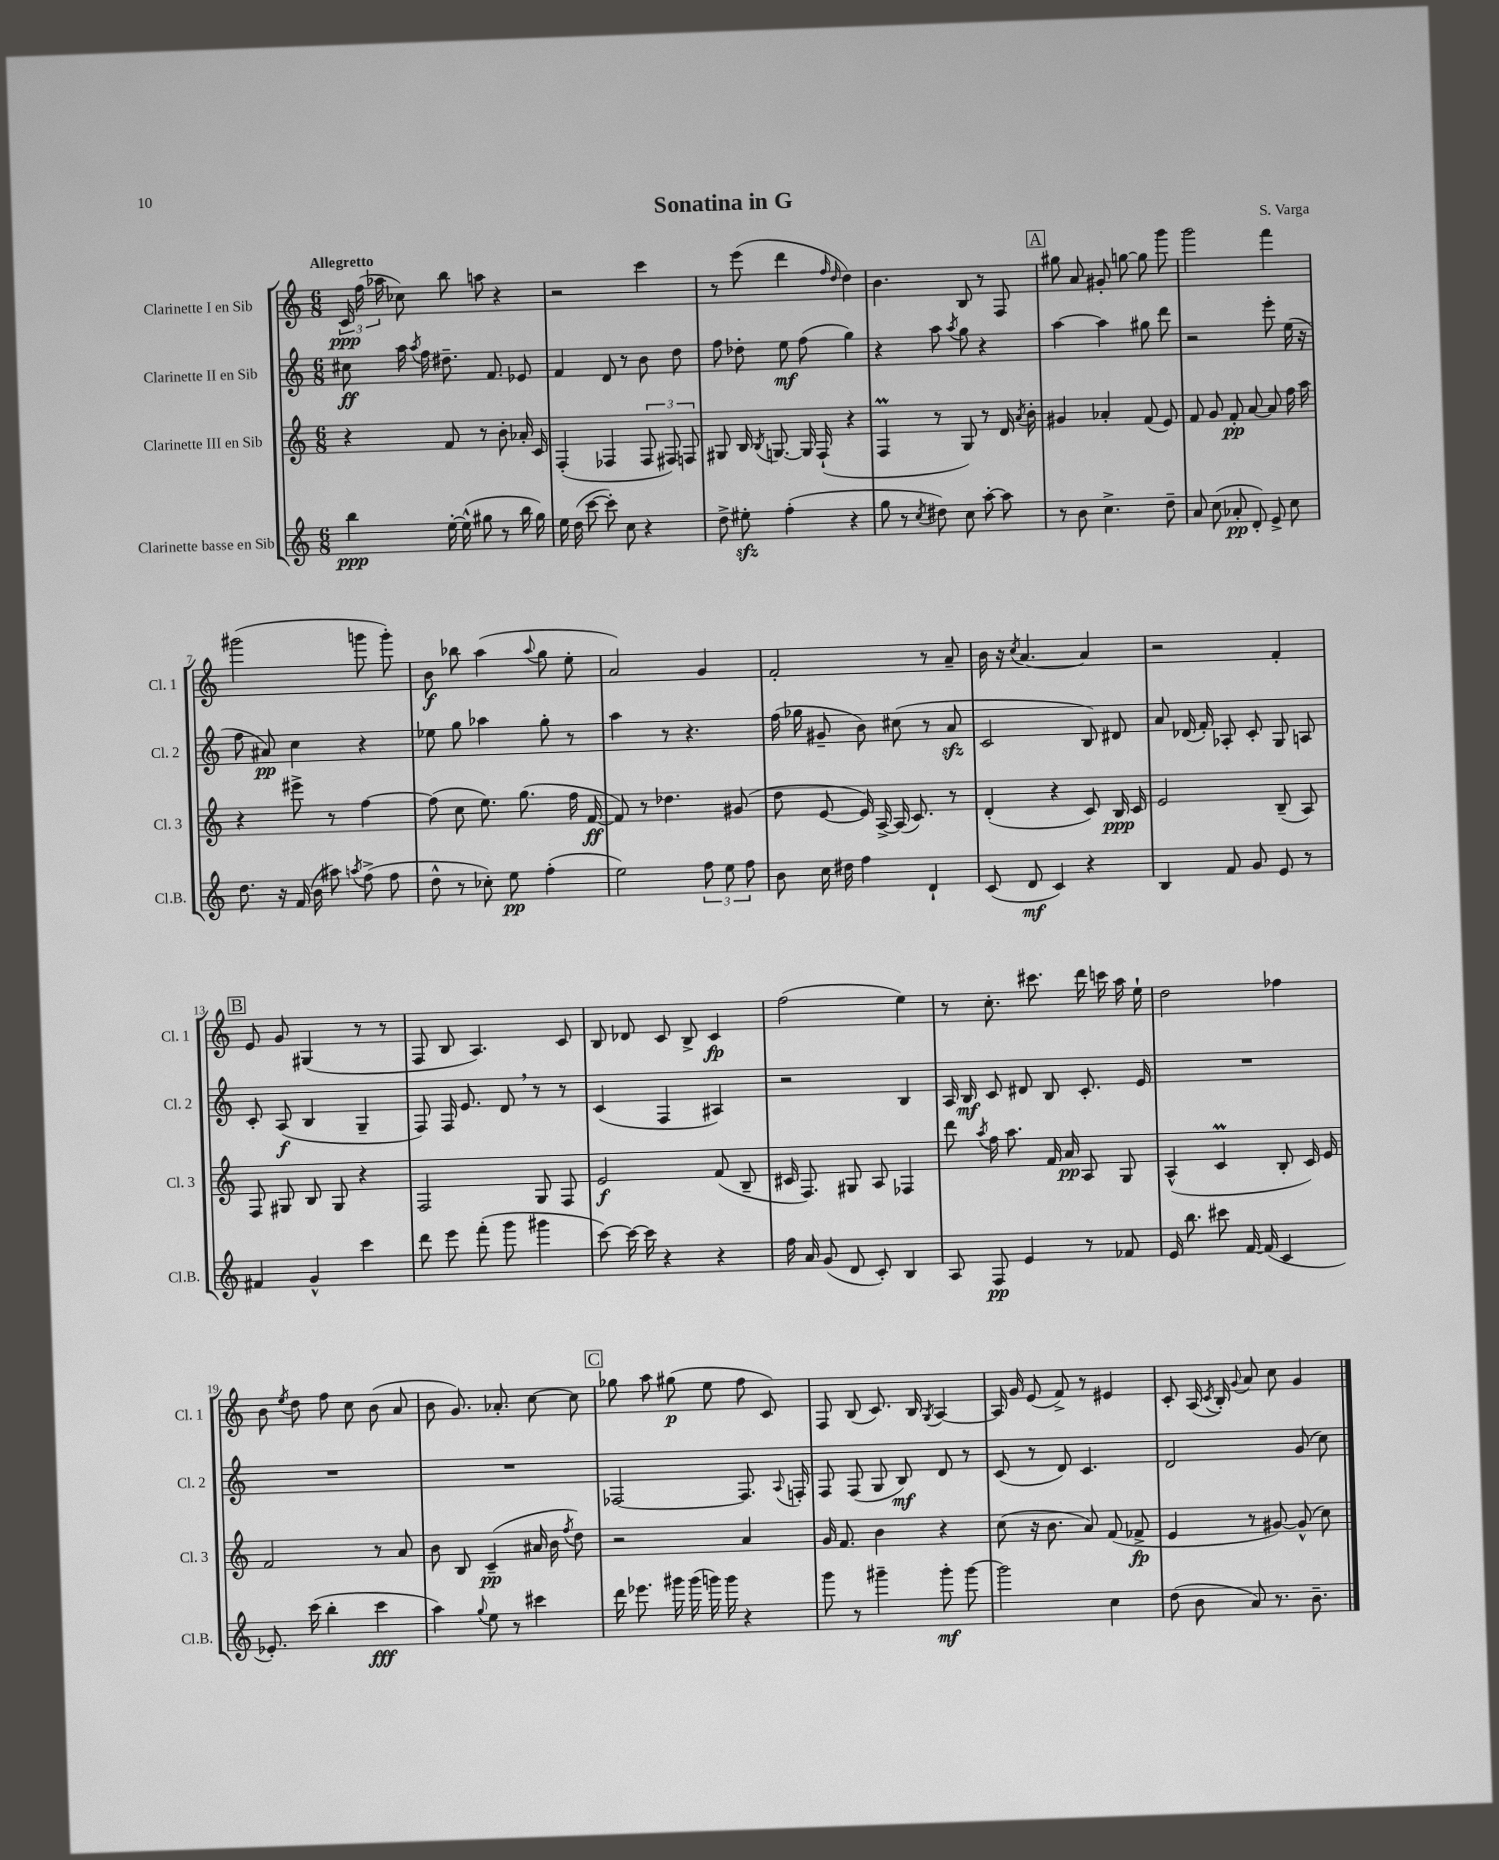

**kern	**kern	**kern	**kern
*staff4	*staff3	*staff2	*staff1
*clefG2	*clefG2	*clefG2	*clefG2
*k[]	*k[]	*k[]	*k[]
*M6/8	*M6/8	*M6/8	*M6/8
4bb	4r	8cc#	24c
.	.	.	(24ff
.	.	.	24aa-
.	.	16aa	8cc-)
.	.	8qaa	.
.	.	16ff	.
[16ee'	8f	8.dd#~	8bb
(16ee^^]	.	.	.
8gg#	8r	.	8aa
.	.	8.f	.
8r	8b'	.	4r
16bb	16a-'	8e-	.
16gg#)	16c	.	.
=	=	=	=
16ee	(4F'	4f	2r
(16dd	.	.	.
[8ccc	.	.	.
8ccc'])	4F-	8d	.
8cc	.	8r	.
4r	12F-	8b	4ccc
.	12F#)	.	.
.	.	8dd	.
.	12F	.	.
=	=	=	=
8dd^	8G#	8ff	8r
8ee#'	16B	8dd-'	(8eee
.	8qB	.	.
.	[8.G	.	.
(4ff'	.	8ee	4ddd
.	16G]	(8ff	.
.	(16F`	.	.
.	.	.	16qqff
.	.	.	16qqdd
4r	4r	4gg)	4dd)
=	=	=	=
8gg	4F	4r	4.b
8r	.	.	.
8qcc	.	.	.
8dd#)	8r	8aa	.
.	.	8qaa	.
8cc	8G)	8gg	8B
[8aa'	8r	4r	8r
8aa]	16d	.	8F
.	8qa	.	.
.	16b'	.	.
=	=	=	=
8r	4g#	[4aa	8gg#
8b	.	.	8a
4.cc^	4a-'	4aa]	8g#'
.	.	.	[8gg
.	(8f	8gg#	8gg]
8dd~	8e)	8ddd	8ggg
=	=	=	=
8a	8f	2r	2ggg
(8cc	8g	.	.
8a-'	8f'	.	.
8d')	[8a	.	.
8e^	8a]	8eee'	4fff
8cc	16ff	(16ee	.
.	16aa	16r	.
=	=	=	=
8.dd	4r	8ff	(2ggg#
.	.	8a#)	.
16r	.	.	.
(16f	8eee#^	4cc	.
16b	.	.	.
8aa#)	8r	.	.
8qaa	.	.	.
(8ff^	[4ff	4r	8ggg
8ff	.	.	8ggg')
=	=	=	=
8dd^^	(8ff]	8ee-	8b
8r	8cc	8gg	8bb-
8cc-')	8.ee)	4aa-	(4aa
8ee	.	.	.
.	(8.gg	.	.
.	.	.	8qqaa
(4ff'	.	8gg'	8gg
.	16ff	8r	8ee'
.	[16f	.	.
=	=	=	=
2ee)	8f])	4aa	2a)
.	8r	.	.
.	4.dd-	8r	.
.	.	4.r	.
12ff	.	.	4g
12ee	.	.	.
.	(8g#	.	.
12ff	.	.	.
=	=	=	=
8b	8dd	(16ff	2f'
.	.	16gg-	.
16cc	[8e	8g#~	.
16dd#	.	.	.
4ff	16e])	8b)	.
.	[16A^	.	.
.	(16A]	(8cc#	.
.	8.c)	.	.
4d`	.	8r	8r
.	8r	8a	8a~
=	=	=	=
(8c	(4d'	2c	16b
.	.	.	16r
.	.	.	8qcc
8d	.	.	[4.a
4c)	4r	.	.
4r	8c)	8B)	4a]
.	16B	8d#	.
.	16c	.	.
=	=	=	=
4B	2e	8a	2r
.	.	(16d-	.
.	.	16f')	.
8f	.	8A-'	.
8g	.	8c'	.
8e	(8B~	8G	4f'
8r	8A)	8A	.
=	=	=	=
4f#	8F	8c'	8e
.	8G#	(8A	8g
4g^^	8B	4B	(4G#
.	8G#	.	.
4ccc	4r	4G~	8r
.	.	.	8r
=	=	=	=
8ddd	2F	8F)	8F
8eee	.	16F	8B
.	.	8.e	.
(8fff'	.	.	4.A)
8ggg	.	8d	.
4ggg#	8G	8r	.
.	8F	8r	8c
=	=	=	=
[8ccc)	2e	(4c	8B
16ccc_	.	.	8d-
16ccc]	.	.	.
4r	.	4F	8c
.	.	.	8B^
4r	(8f	4A#)	4c
.	8B~	.	.
=	=	=	=
16ff	16c#	2r	(2ff
16a	8.F)	.	.
(8g	.	.	.
8d	8G#	.	.
8c')	8A	.	.
4B	4F-	4B	4ee)
=	=	=	=
8A	8ddd	16A	8r
.	.	16B	.
.	8qaa	.	.
8F	16ff	8c	8.cc'
.	8.aa	.	.
4e	.	8d#	.
.	.	.	8.ccc#
.	16f	8B	.
.	16a	.	.
8r	8A	8.c'	16ddd
.	.	.	16ccc
8f-	8G	.	16aa
.	.	16e	16ee`
=	=	=	=
16e	(4A^^	2.r	2dd
8.bb	.	.	.
8ccc#	4c	.	.
[16f	.	.	.
(16f]	.	.	.
4c	8B'	.	4ff-
.	16c)	.	.
.	16e	.	.
=	=	=	=
8.e-')	2f	2.r	8b
.	.	.	8qee
.	.	.	8dd
(16ccc	.	.	.
4bb'	.	.	8ff
.	.	.	8cc
4ccc	8r	.	(8b
.	8a	.	8a
=	=	=	=
4aa)	8b	2.r	8b
.	8B	.	8.g)
8qqgg	.	.	.
8ee	(4c~	.	.
.	.	.	8.a-'
8r	.	.	.
4ccc#	16a#	.	[8cc
.	16b	.	.
.	8qff	.	.
.	8dd)	.	8cc]
=	=	=	=
16ddd	2r	[2F-	8gg-
8.eee-	.	.	.
.	.	.	8aa
16ggg#	.	.	(8gg#
(16ggg#	.	.	.
16ggg)	.	.	8ee
16ggg	.	.	.
4r	4a	8.F-]	8ff
.	.	.	8c)
.	.	8qqA	.
.	.	16F'	.
=	=	=	=
8ggg	16g	8F	8F
.	8.f	.	.
8r	.	(8F	(8B
4ggg#~	4b	8G	8.c)
.	.	8B)	.
.	.	.	16B
.	.	.	8qG
8ggg#'	4r	8d	[4A
[8ggg#	.	8r	.
=	=	=	=
2ggg#]	(8cc	(8c	16A]
.	.	.	16g
.	16r	8r	(8e
.	8.b	.	.
.	.	8d)	8f^)
.	8a)	4.c	8r
4cc	(8f	.	4e#
.	8f-^	.	.
=	=	=	=
(8dd	4e	2d	8c'
8b	.	.	(16A
.	.	.	8qc
.	.	.	16B')
.	.	.	8qqg
8a)	8r	.	8a
8.r	[8g#)	.	8cc
.	(8g#^^]	(8g	4g
8.b~	.	.	.
.	8cc)	8cc)	.
==	==	==	==
*-	*-	*-	*-
